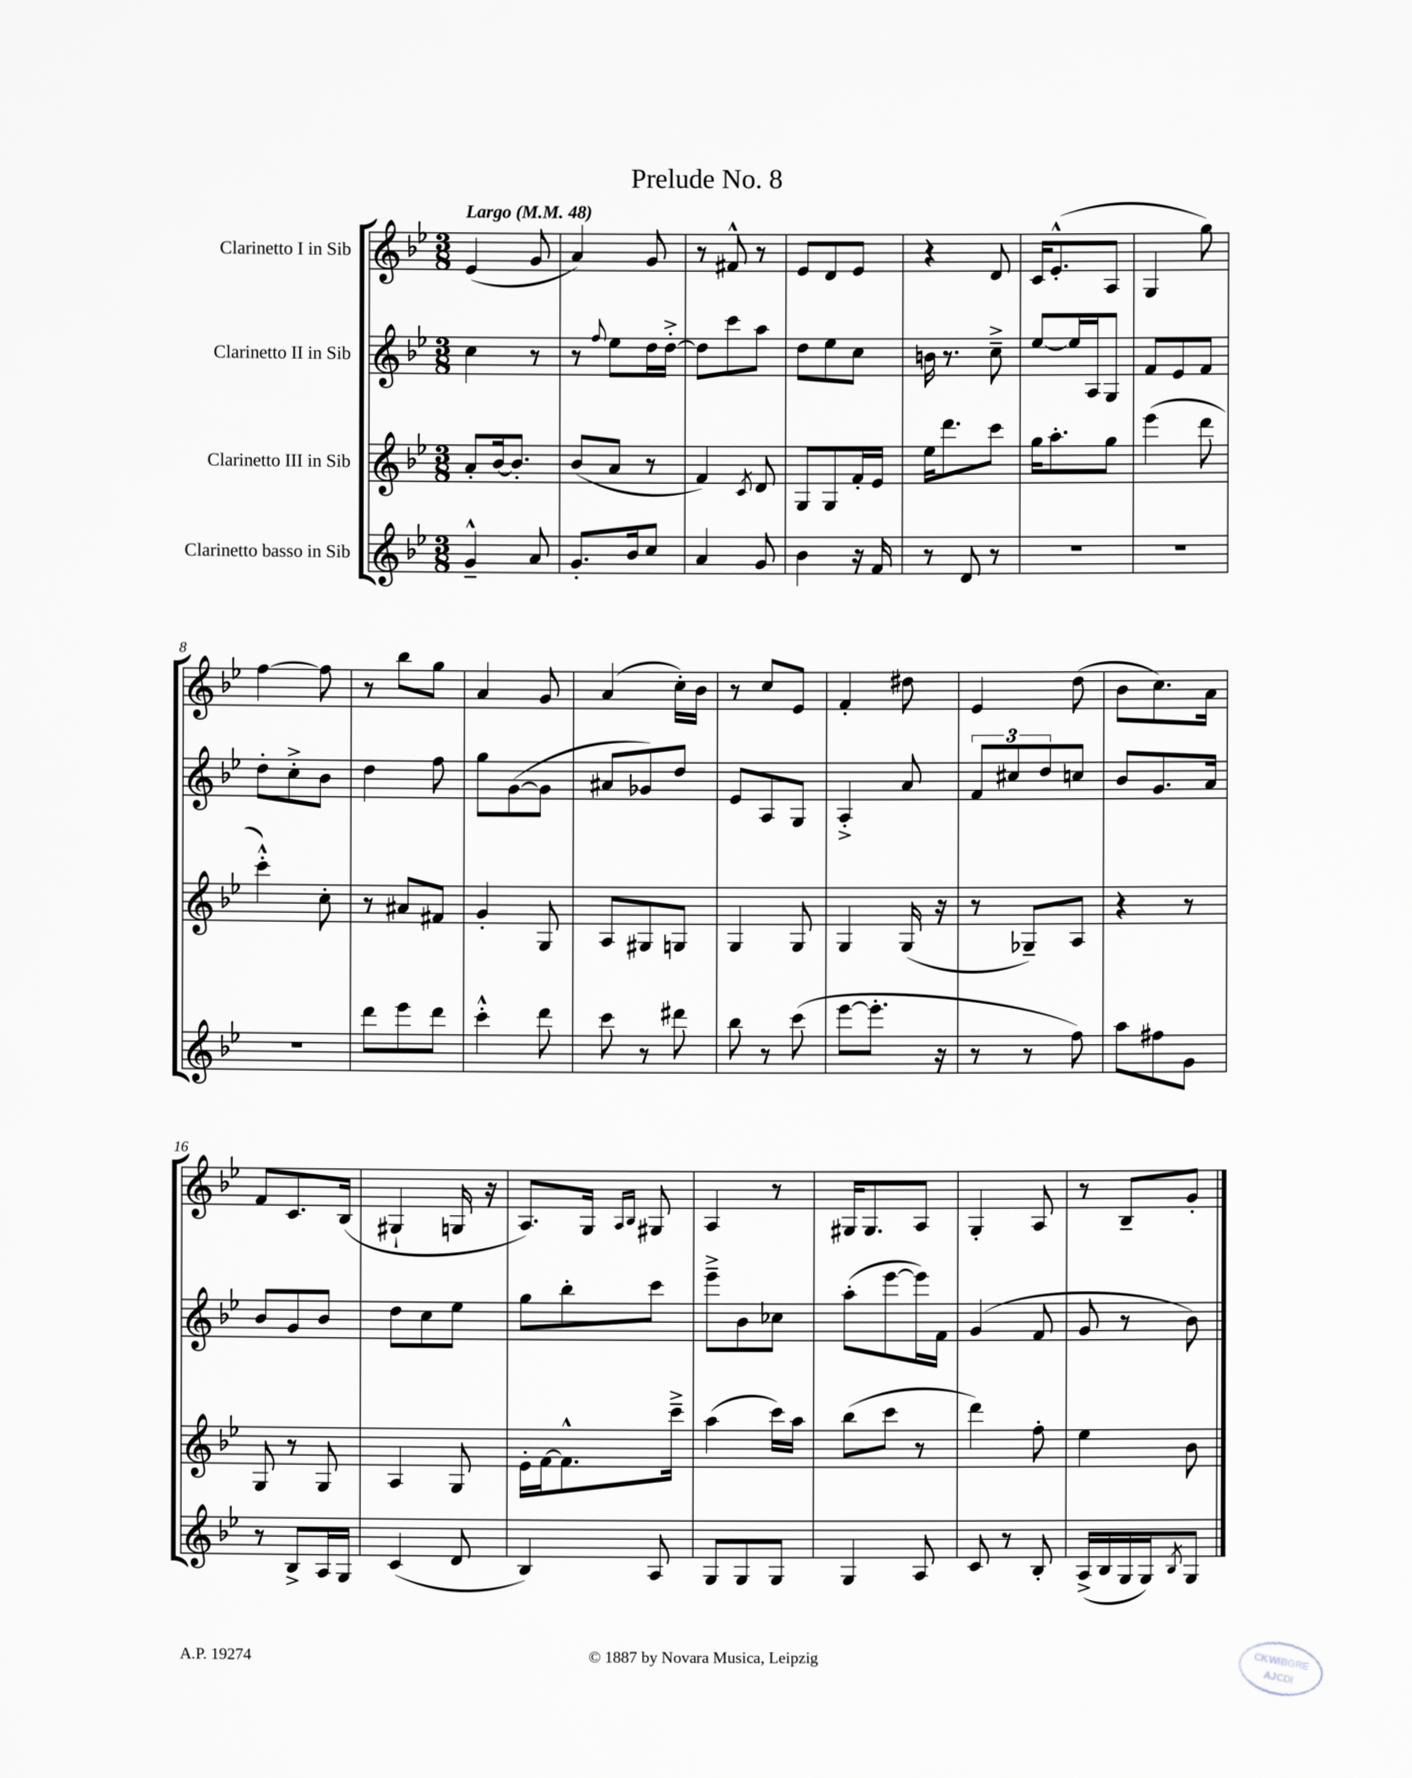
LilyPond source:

\header { title = "Prelude No. 8" }
<<
\new StaffGroup <<
\new Staff = "s0" \with { instrumentName = "Clarinetto I in Sib" } {
    \clef treble \key bes \major \numericTimeSignature \time 3/8 \tempo "Largo" 4 = 48
    ees'4( g'8 |
    a'4) g'8 |
    r8 fis'8-^ r8 |
    ees'8 d'8 ees'8 |
    r4 d'8 |
    c'16 ees'8.-.-^( a8 |
    g4 g''8) |
    f''4~ f''8 |
    r8 bes''8 g''8 |
    a'4 g'8 |
    a'4( c''16-.) bes'16 |
    r8 c''8 ees'8 |
    f'4-. dis''8 |
    ees'4 d''8( |
    bes'8 c''8.) a'16 |
    f'8 c'8. bes16( |
    gis4-! g16 r16 |
    a8.) g16 \grace { a16 bes16 } gis8 |
    a4 r8 |
    gis16 gis8. a8 |
    g4-. a8 |
    r8 bes8-- g'8-. \bar "|." |
}
\new Staff = "s1" \with { instrumentName = "Clarinetto II in Sib" } {
    \clef treble \key bes \major \numericTimeSignature \time 3/8
    c''4 r8 |
    r8 \appoggiatura { f''8 } ees''8 d''16 d''16~-.-> |
    d''8 c'''8 a''8 |
    d''8 ees''8 c''8 |
    b'16 r8. c''8---> |
    ees''8~ ees''16 a16 g8 |
    f'8 ees'8 f'8 |
    d''8-. c''8-.-> bes'8 |
    d''4 f''8 |
    g''8 g'8~( g'8 |
    ais'8 ges'8) d''8 |
    ees'8 a8 g8 |
    a4-.-> a'8 |
    \tuplet 3/2 { f'8 cis''8 d''8 } c''8 |
    bes'8 g'8. a'16 |
    bes'8 g'8 bes'8 |
    d''8 c''8 ees''8 |
    g''8 bes''8-. c'''8 |
    ees'''8---> bes'8 ces''8 |
    a''8-.( ees'''8~ ees'''16) f'16 |
    g'4( f'8 |
    g'8 r8 bes'8) \bar "|." |
}
\new Staff = "s2" \with { instrumentName = "Clarinetto III in Sib" } {
    \clef treble \key bes \major \numericTimeSignature \time 3/8
    a'8-. bes'16~ bes'8.-. |
    bes'8( a'8 r8 |
    f'4) \acciaccatura { c'8 } d'8 |
    g8 g8 f'16-. ees'16 |
    ees''16 d'''8. c'''8 |
    g''16 a''8.-. g''8 |
    ees'''4( d'''8 |
    c'''4-.-^) c''8-. |
    r8 ais'8 fis'8 |
    g'4-. g8 |
    a8 gis8 g8 |
    g4 g8 |
    g4 g16( r16 |
    r8 ges8--) a8 |
    r4 r8 |
    g8 r8 g8 |
    a4 g8 |
    ees'16-. f'16~ f'8.-^ c'''16---> |
    a''4( c'''16) a''16 |
    bes''8( c'''8 r8 |
    d'''4) f''8-. |
    ees''4 bes'8 \bar "|." |
}
\new Staff = "s3" \with { instrumentName = "Clarinetto basso in Sib" } {
    \clef treble \key bes \major \numericTimeSignature \time 3/8
    g'4---^ a'8 |
    g'8.-. bes'16 c''8 |
    a'4 g'8 |
    bes'4 r16 f'16 |
    r8 d'8 r8 |
    R4. |
    R4. |
    R4. |
    d'''8 ees'''8 d'''8 |
    c'''4-.-^ d'''8 |
    c'''8 r8 dis'''8 |
    bes''8 r8 c'''8( |
    ees'''8~ ees'''8.-. r16 |
    r8 r8 f''8) |
    a''8 fis''8 g'8 |
    r8 bes8-> a16 g16 |
    c'4( d'8 |
    bes4) a8 |
    g8 g8 g8 |
    g4 a8 |
    c'8 r8 bes8-. |
    a16->( bes16 g16 g16) \acciaccatura { bes8 } g8 \bar "|." |
}
>>
>>
